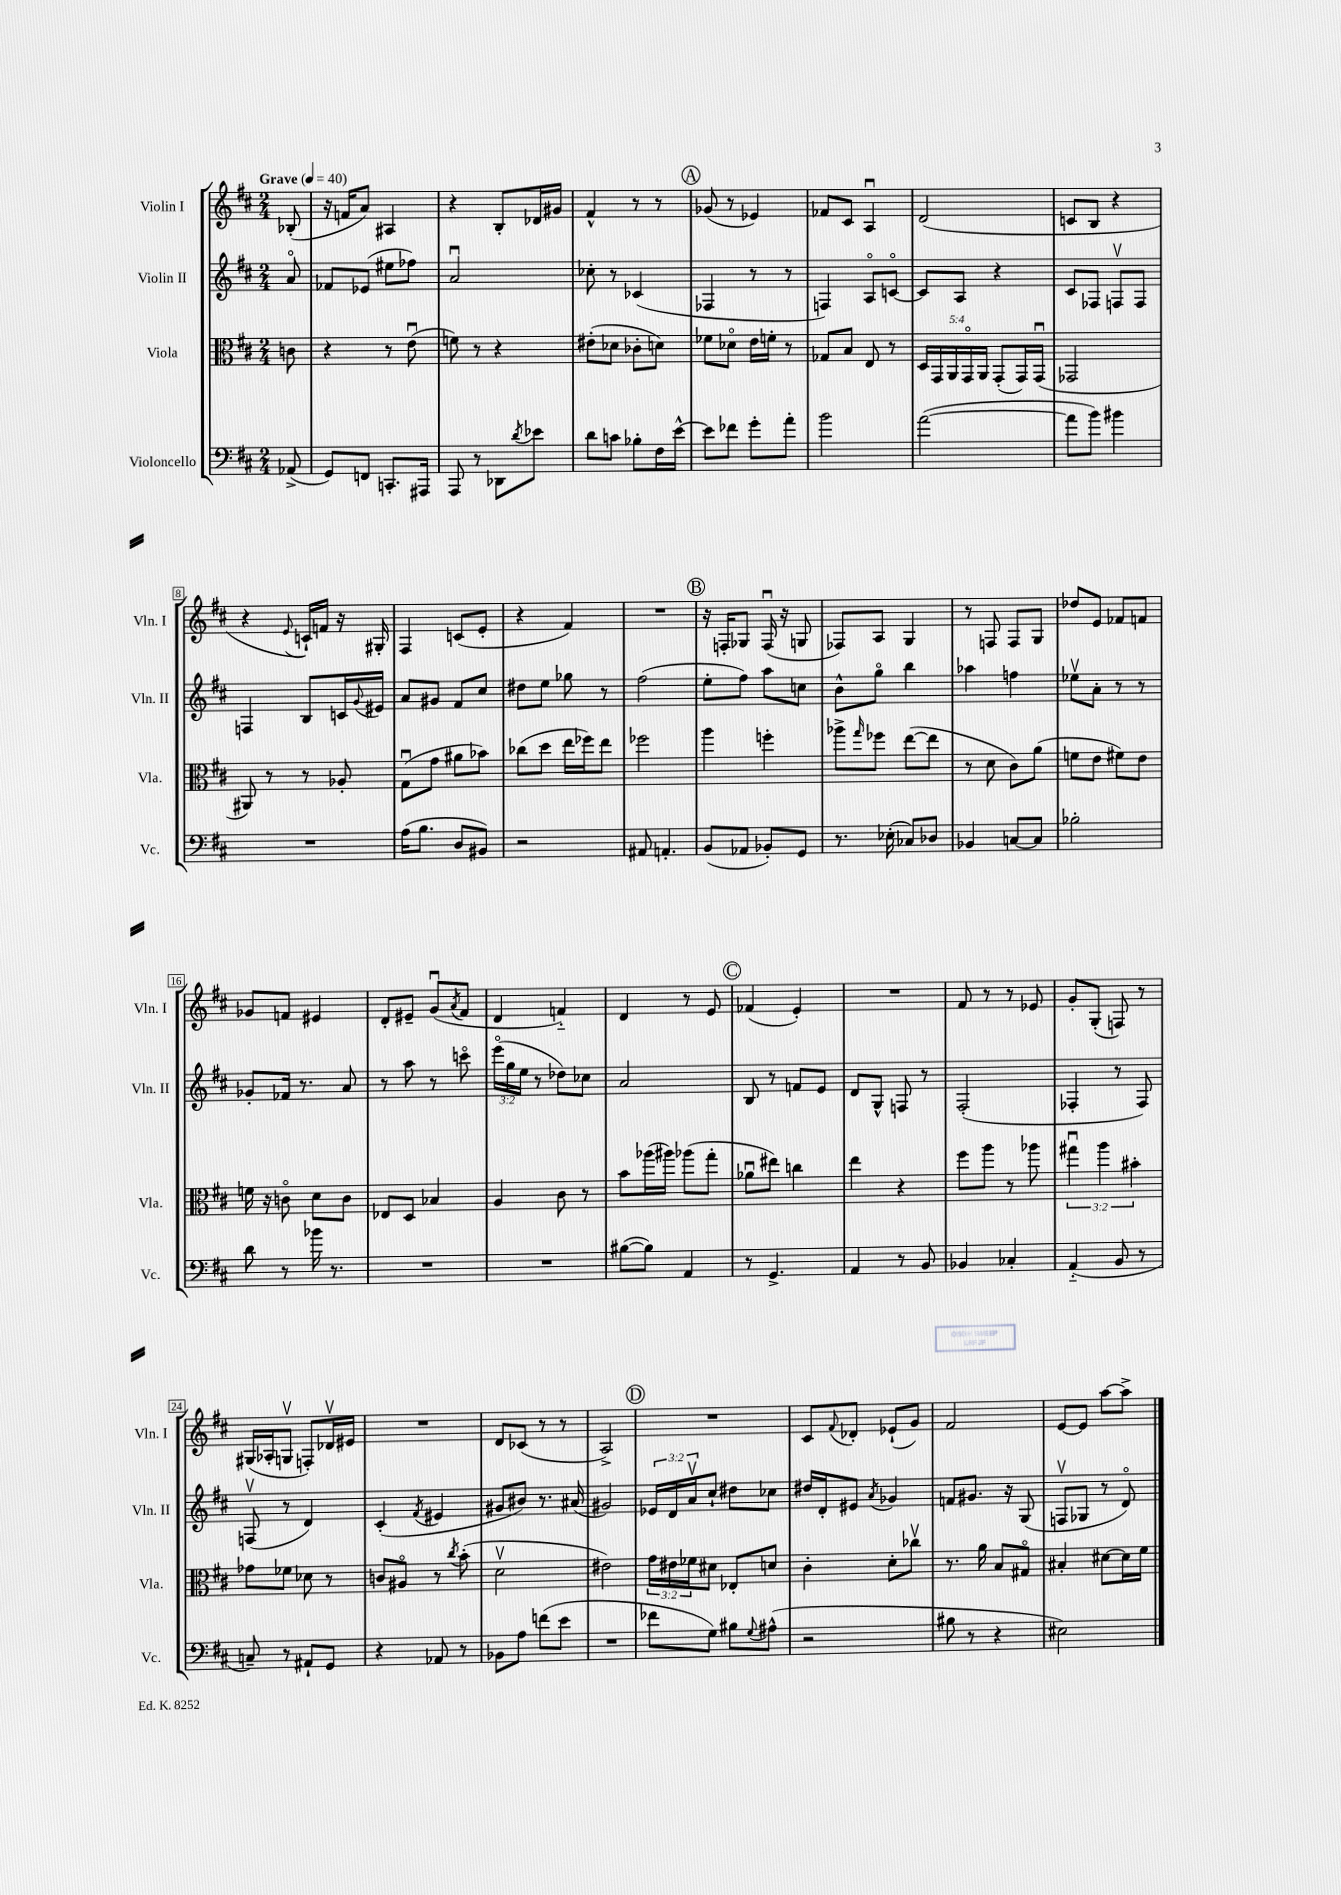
<<
\new StaffGroup <<
\new Staff = "s0" \with { instrumentName = "Violin I" shortInstrumentName = "Vln. I" } {
    \clef treble \key d \major \numericTimeSignature \time 2/4 \partial 8 \tempo "Grave" 4 = 40
    bes8-.( |
    r16 f'16 a'8) ais4 |
    r4 b8-. des'16 gis'16 |
    fis'4-^ r8 r8 |
    \mark \markup { \circle "A" } ges'8( r8 ees'4) |
    fes'8 cis'8 a4\downbow |
    d'2( |
    c'8 b8 r4 |
    r4 \appoggiatura { e'8 } c'16-!) f'16 r16 gis16-. |
    fis4 c'8( e'8-. |
    r4 fis'4) |
    R2 |
    \mark \markup { \circle "B" } r16 f16-. ges8 f16\downbow( r16 g8 |
    fes8) a8 g4 |
    r8 f8 f8 g8 |
    des''8 e'8 fes'8 f'8 |
    ges'8 f'8 eis'4 |
    d'8-. eis'8-- g'8\downbow( \acciaccatura { a'8 } fis'8 |
    d'4 f'4-_) |
    d'4 r8 e'8 |
    \mark \markup { \circle "C" } fes'4( e'4-.) |
    R2 |
    fis'8 r8 r8 ees'8 |
    g'8-. g8-.( f8) r8 |
    gis16( aes16-. g8\upbow f8-.) des'16\upbow eis'16 |
    R2 |
    d'8 ces'8( r8 r8 |
    a2->) |
    \mark \markup { \circle "D" } R2 |
    cis'8 \appoggiatura { fis'8 } des'8-. ees'8-!( g'8) |
    fis'2 |
    e'8~ e'8 a''8~ a''8-> \bar "|." |
}
\new Staff = "s1" \with { instrumentName = "Violin II" shortInstrumentName = "Vln. II" } {
    \clef treble \key d \major \numericTimeSignature \time 2/4 \override Staff.TupletNumber.text = #tuplet-number::calc-fraction-text \partial 8
    a'8\flageolet |
    fes'8 ees'8( eis''8 fes''8) |
    a'2\downbow |
    ces''8-. r8 ces'4( |
    \mark \markup { \circle "A" } fes4 r8 r8 |
    f4) a8\flageolet c'8~\flageolet |
    c'8 a8 r4 |
    cis'8 fes8 f8\upbow f8 |
    f4 b8 c'16 \appoggiatura { g'8 } eis'16 |
    a'8 gis'8 fis'8 cis''8 |
    dis''8 e''8 ges''8 r8 |
    fis''2( |
    \mark \markup { \circle "B" } e''8-. fis''8) a''8 c''8 |
    b'8-^ g''8\flageolet b''4 |
    aes''4 f''4 |
    ees''8\upbow a'8-. r8 r8 |
    ges'8-. fes'16 r8. a'8 |
    r8 a''8 r8 c'''8\flageolet |
    \tuplet 3/2 { e'''16\flageolet( g''16 e''16 } r8 des''8) ces''8 |
    a'2 |
    \mark \markup { \circle "C" } b8 r8 f'8 e'8 |
    d'8 g8-^ f8 r8 |
    fis2-.( |
    fes4-. r8 fes8) |
    f8\upbow( r8 d'4) |
    cis'4-.( \acciaccatura { fis'8 } eis'4 |
    gis'8 bis'8) r8. ais'16( |
    gis'2) |
    \mark \markup { \circle "D" } \tuplet 3/2 { ees'16 d'16 a'16\upbow } cis''8-! dis''8 ces''8 |
    dis''16 d'16-. eis'8 \acciaccatura { a'8 } ges'4 |
    f'8 gis'8. r16 g8( |
    f8\upbow ges8 r8 d'8\flageolet) \bar "|." |
}
\new Staff = "s2" \with { instrumentName = "Viola" shortInstrumentName = "Vla." } {
    \clef alto \key d \major \numericTimeSignature \time 2/4 \override Staff.TupletNumber.text = #tuplet-number::calc-fraction-text \partial 8
    c'8 |
    r4 r8 e'8\downbow( |
    f'8) r8 r4 |
    eis'8-.( des'8 ces'8-. d'8) |
    \mark \markup { \circle "A" } fes'8 des'8\flageolet e'16 f'16-. r8 |
    ges8 b8 e8 r8 |
    \tuplet 5/4 { d16 g,16 a,16 g,16\flageolet a,16 } g,8-.( g,16) g,16\downbow( |
    ges,2 |
    ais,8) r8 r8 aes8-. |
    g8\downbow( g'8 ais'8 bes'8) |
    ces''8( d''8 e''16 fes''16) e''8 |
    fes''2 |
    \mark \markup { \circle "B" } a''4 f''4-. |
    aes''8-> \grace { g''16 } fes''8 e''8~( e''8 |
    r8 d'8 cis'8) a'8( |
    f'8 e'8 fis'8) e'8 |
    f'16 r16 c'8\flageolet d'8 c'8 |
    ees8 d8 bes4 |
    a4 cis'8 r8 |
    b'8 aes''16( ais''16) aes''8( g''8-. |
    \mark \markup { \circle "C" } aes'8\downbow eis''8) c''4 |
    e''4 r4 |
    fis''8 a''8 r8 aes''8 |
    \tuplet 3/2 { gis''4\downbow a''4 bis'4-. } |
    ges'8 fes'8 des'8 r8 |
    c'8 ais8\flageolet r8 \acciaccatura { cis''8 } b'8-.( |
    d'2\upbow |
    eis'2) |
    \mark \markup { \circle "D" } \tuplet 3/2 { g'16 eis'16 fes'16 } dis'8 ees8-. d'8 |
    cis'4-. d'8-. ces''8\upbow |
    r8. a'16 b8 gis8\flageolet |
    bis4-. dis'8~ dis'16 fis'16 \bar "|." |
}
\new Staff = "s3" \with { instrumentName = "Violoncello" shortInstrumentName = "Vc." } {
    \clef bass \key d \major \numericTimeSignature \time 2/4 \partial 8
    aes,8->( |
    g,8) f,8 c,8.-. ais,,16 |
    a,,8 r8 des,8 \acciaccatura { d'8 } ees'8 |
    d'8 c'8 bes8-. fis16 e'16~-^ |
    \mark \markup { \circle "A" } e'8 fes'8 g'8-. a'8-. |
    b'2 |
    a'2~( |
    a'8 b'8) bis'4 |
    R2 |
    a16( b8. d8 bis,8) |
    r2 |
    ais,8 a,4.-. |
    \mark \markup { \circle "B" } b,8( aes,8 bes,8-.) g,8 |
    r8. ees16-.( ces8) des8 |
    bes,4 c8~ c8 |
    bes2-. |
    d'8 r8 bes'16 r8. |
    R2 |
    R2 |
    bis8~( bis8) a,4 |
    \mark \markup { \circle "C" } r8 g,4.-> |
    a,4 r8 b,8 |
    bes,4 ces4-. |
    a,4-_( b,8 r8 |
    c8--) r8 ais,8-! g,8 |
    r4 aes,8 r8 |
    bes,8 a8 f'8( e'8 |
    R2 |
    \mark \markup { \circle "D" } fes'8 g8) bis8 \appoggiatura { g8 } ais8-^( |
    r2 |
    bis8 r8 r4 |
    eis2) \bar "|." |
}
>>
>>
\layout { \context { \Score \override BarNumber.stencil = #(make-stencil-boxer 0.1 0.3 ly:text-interface::print) } }
